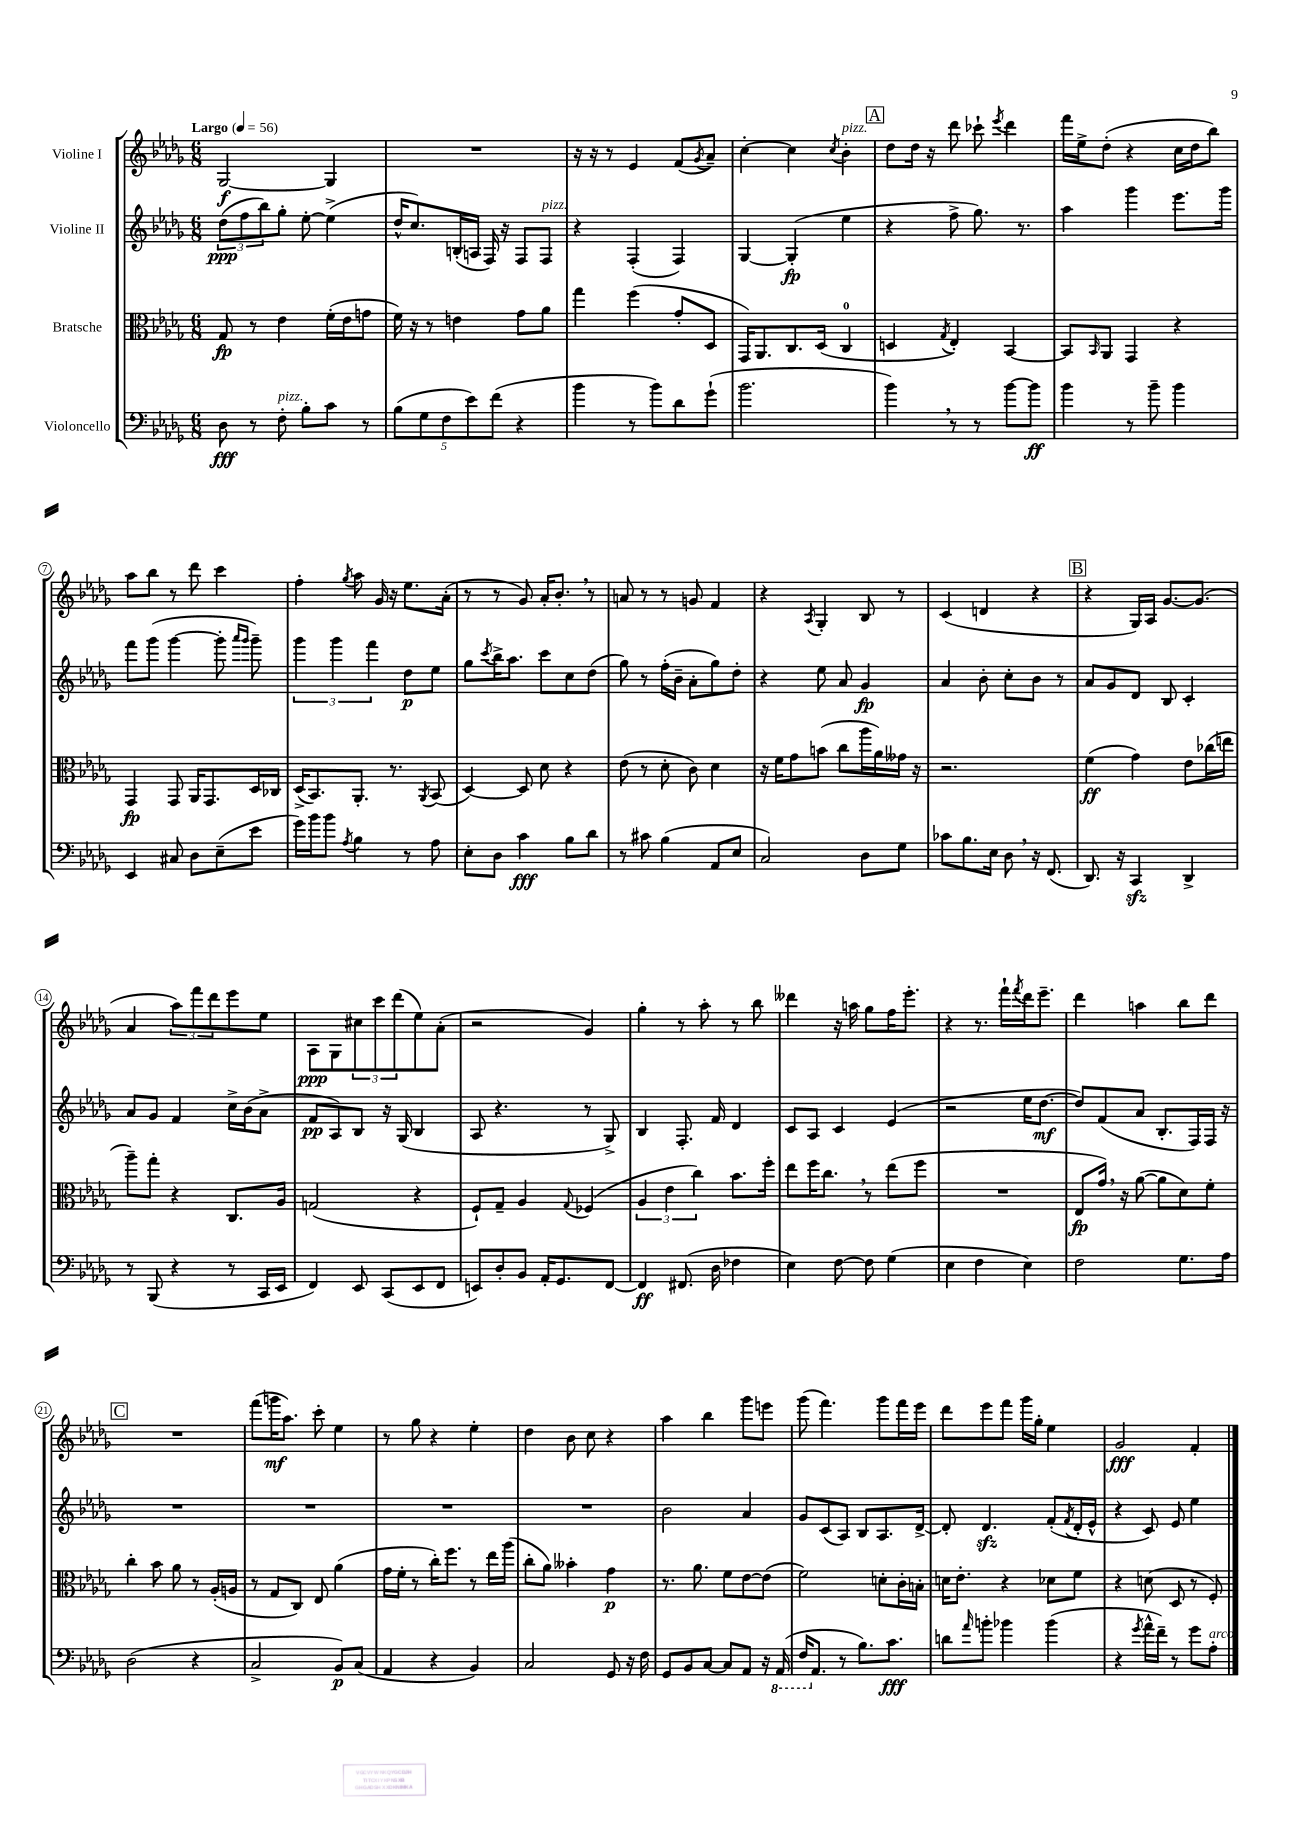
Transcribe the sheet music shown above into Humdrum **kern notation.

**kern	**kern	**kern	**kern
*staff4	*staff3	*staff2	*staff1
*clefF4	*clefC3	*clefG2	*clefG2
*k[b-e-a-d-g-]	*k[b-e-a-d-g-]	*k[b-e-a-d-g-]	*k[b-e-a-d-g-]
*M6/8	*M6/8	*M6/8	*M6/8
*MM56	*MM56	*MM56	*MM56
8D-	8G-	(12dd-	[2G-
.	.	12ff	.
8r	8r	.	.
.	.	12bb-)	.
8F'	4e-	8gg-'	.
8B-'	.	[8ee-'	.
8c	(16f'	(4ee-^]	4G-]
.	16e-	.	.
8r	8g	.	.
=	=	=	=
(10B-	16f)	16dd-^^	2.r
.	16r	8.cc)	.
10G-	.	.	.
.	8r	.	.
10F	.	.	.
.	4e	(16B'	.
10e-)	.	.	.
.	.	16A	.
.	.	16F)	.
(10f	.	.	.
.	.	16r	.
4r	8g-	8F	.
.	8a-	8F	.
=	=	=	=
4b-	4gg-	4r	16r
.	.	.	16r
.	.	.	8r
8r	(4ff	(4F'	4e-
8b-)	.	.	.
8d-	8g-'	4F)	(8f
.	.	.	8qg-
(8g-`	8D-	.	8a-~)
=	=	=	=
2.b-	16GG-)	[4G-	[4cc'
.	8.AA-	.	.
.	8.C	(4G-']	4cc]
.	(16D-	.	.
.	.	.	8qcc
.	4C	4ee-	4b-'
=	=	=	=
4b-)	4D	4r	8dd-
.	.	.	16dd-
.	.	.	16r
.	8qG-	.	.
8r	4E-')	8ff^	8ddd-
8r	.	8.gg-)	8ccc-`
.	.	.	8qeee-
[8b-	[4BB-	.	4ddd-
.	.	8.r	.
8b-]	.	.	.
=	=	=	=
4b-	8BB-]	4aa-	16fff
.	.	.	16ee-^
.	16qqBB-	.	.
.	8AA-	.	(8dd-'
8r	4GG-	4ggg-	4r
8b-~	.	.	.
4b-	4r	8.eee-	16cc
.	.	.	16dd-
.	.	.	8bb-)
.	.	16ggg-	.
=	=	=	=
4EE-	4GG-	8fff	8aa-
.	.	(8ggg-	8bb-
8C#	8GG-	[4ggg-	8r
8D-	16AA-	.	8ddd-
.	8.GG-	.	.
(8E-~	.	8ggg-']	4ccc
.	.	16qqaaa-	.
.	.	16qqggg-	.
8e-	16D-	8ggg-~)	.
.	16C-	.	.
=	=	=	=
16g-)	(16D-^	6ggg-	4ff'
16b-	8.BB-)	.	.
8b-	.	.	.
.	.	6ggg-	.
8qA-	.	.	8qgg-
4B-	8.AA-'	.	8aa-
.	.	6fff	.
.	.	.	16g-
.	8.r	.	16r
8r	.	8dd-	8.ee-
.	8qAA-	.	.
8A-	(8BB-	8ee-	.
.	.	.	(16a-'
=	=	=	=
8E-'	[4D-)	8gg-	8r
.	.	8qccc	.
8D-	.	16bb-^	8r
.	.	8.aa-	.
4c	8D-]	.	8g-)
.	8d-	8ccc	16a-'
.	.	.	8.b-'
8B-	4r	8cc	.
8d-	.	(8dd-	8r
=	=	=	=
8r	(8e-	8gg-)	8a
8c#	8r	8r	8r
(4B-	8d-'	(16ff'	8r
.	.	16b-~	.
.	8c)	8a-'	8g
8AA-	4d-	8gg-)	4f
8E-	.	8dd-'	.
=	=	=	=
2C)	16r	4r	4r
.	16f	.	.
.	8g-	.	.
.	.	.	8qA-
.	(8b	8ee-	4G-'
.	8cc	8a-	.
8D-	16aa-	4g-	8B-
.	16a-)	.	.
8G-	16g--	.	8r
.	16r	.	.
=	=	=	=
8c-	2.r	4a-	(4c
8.B-	.	.	.
.	.	8b-'	4d
16E-	.	.	.
8D-	.	8cc'	.
16r	.	8b-	4r
(8.FF	.	.	.
.	.	8r	.
=	=	=	=
8.DD-)	(4f	8a-	4r
.	.	8g-	.
16r	.	.	.
4CC	4g-)	8d-	16G-)
.	.	.	16A-
.	.	8B-	[8.g-
4DD-^	8e-	4c'	.
.	.	.	(8.g-]
.	(16cc-	.	.
.	16ee	.	.
=	=	=	=
8r	8aa-~)	8a-	4a-
(8BBB-	8gg-'	8g-	.
4r	4r	4f	12aa-)
.	.	.	12fff
.	.	.	12ddd-
8r	8.C	16cc^	8eee-
.	.	(16b-	.
16CC	.	8a-^	8ee-
16EE-	16A-	.	.
=	=	=	=
4FF)	(2G	8f	8A-
.	.	8A-)	8G-
8EE-	.	8B-	12cc#
.	.	.	12ccc
(8CC	.	16r	.
.	.	.	(12ddd-
.	.	(16G-	.
8EE-	4r	4B-	8ee-)
8FF	.	.	(8a-'
=	=	=	=
8EE)	8F`)	8A-	2r
8D-'	8G-~	4.r	.
8BB-	4A-	.	.
16AA-'	.	.	.
8.GG-	.	.	.
.	8qqG-	.	.
.	(4F-	8r	4g-)
[8FF	.	8G-^)	.
=	=	=	=
4FF]	6A-	4B-	4gg-'
.	6e-	.	.
(8.FF#	.	8.F'	8r
.	6cc)	.	.
.	.	.	8aa-'
16D-	.	16f	.
4F-	8.b-	4d-	8r
.	.	.	8bb-
.	16ff'	.	.
=	=	=	=
4E-)	8ee-	8c	4ddd--
.	16ff	8A-	.
.	8.cc	.	.
[8F	.	4c	16r
.	.	.	16aa
8F]	8r	.	8gg-
(4G-	(8ee-	(4e-	16ff
.	.	.	8.eee-'
.	8ff	.	.
=	=	=	=
4E-	2.r	2r	4r
4F	.	.	8.r
.	.	.	16fff`
.	.	.	8qfff
4E-)	.	16ee-	16ddd-
.	.	[8.dd-	8.eee-~
=	=	=	=
2F	8E-	8dd-])	4ddd-
.	16g-)	(8f	.
.	16r	.	.
.	([8a-	8a-	4aa
.	8a-]	8.B-'	.
8.G-	8d-)	.	8bb-
.	.	16F)	.
.	8f'	16F	8ddd-
16A-	.	16r	.
=	=	=	=
(2D-	4cc'	2.r	2.r
.	8b-	.	.
.	8a-	.	.
4r	8r	.	.
.	(16A-'	.	.
.	16A	.	.
=	=	=	=
2C^	8r	2.r	(8fff
.	8G-	.	16ggg
.	.	.	8.aa-)
.	8C)	.	.
.	8E-	.	8ccc'
8BB-)	(4a-	.	4ee-
(8C	.	.	.
=	=	=	=
4AA-	16g-	2.r	8r
.	16f'	.	.
.	8r	.	8gg-
4r	16cc')	.	4r
.	8.ff	.	.
4BB-)	8r	.	4ee-'
.	16ee-	.	.
.	(16aa-	.	.
=	=	=	=
2C	8cc'	2.r	4dd-
.	8a-)	.	.
.	4b--'	.	8b-
.	.	.	8cc
8GG-	4g-	.	4r
16r	.	.	.
16F	.	.	.
=	=	=	=
8GG-	8.r	2b-	4aa-
8BB-	.	.	.
.	8.a-	.	.
[8C	.	.	4bb-
8C]	8f	.	.
8AA-	[8e-	4a-	8ggg-
16r	(8e-]	.	8eee
(16AAA-	.	.	.
=	=	=	=
16FF	2f)	8g-	(8ggg-
8.AA-	.	.	.
.	.	(8c	4.fff)
8r	.	8A-)	.
8.B-)	.	8B-	.
.	8d'	8.A-	8ggg-
8.c	.	.	.
.	16c'	.	16fff
.	16B'	[16d-^	16eee-
=	=	=	=
8d	16d	8d-']	8ddd-
.	8.e-'	.	.
16qqa-	.	.	.
8b'	.	4.d-	8eee-
4b-	4r	.	8fff
.	.	.	16ggg-
.	.	.	16gg-'
(4b-	8d-	(8f'	4ee-
.	.	8qf	.
.	8f	16d-'	.
.	.	16e-^^	.
=	=	=	=
4r	4r	4r	2g-
8qg-	.	.	.
16a-^^	(8d	8c)	.
16f~)	.	.	.
8r	8D-	8e-	.
8g-	8r	4ee-	4f'
8A-'	8F')	.	.
==	==	==	==
*-	*-	*-	*-
